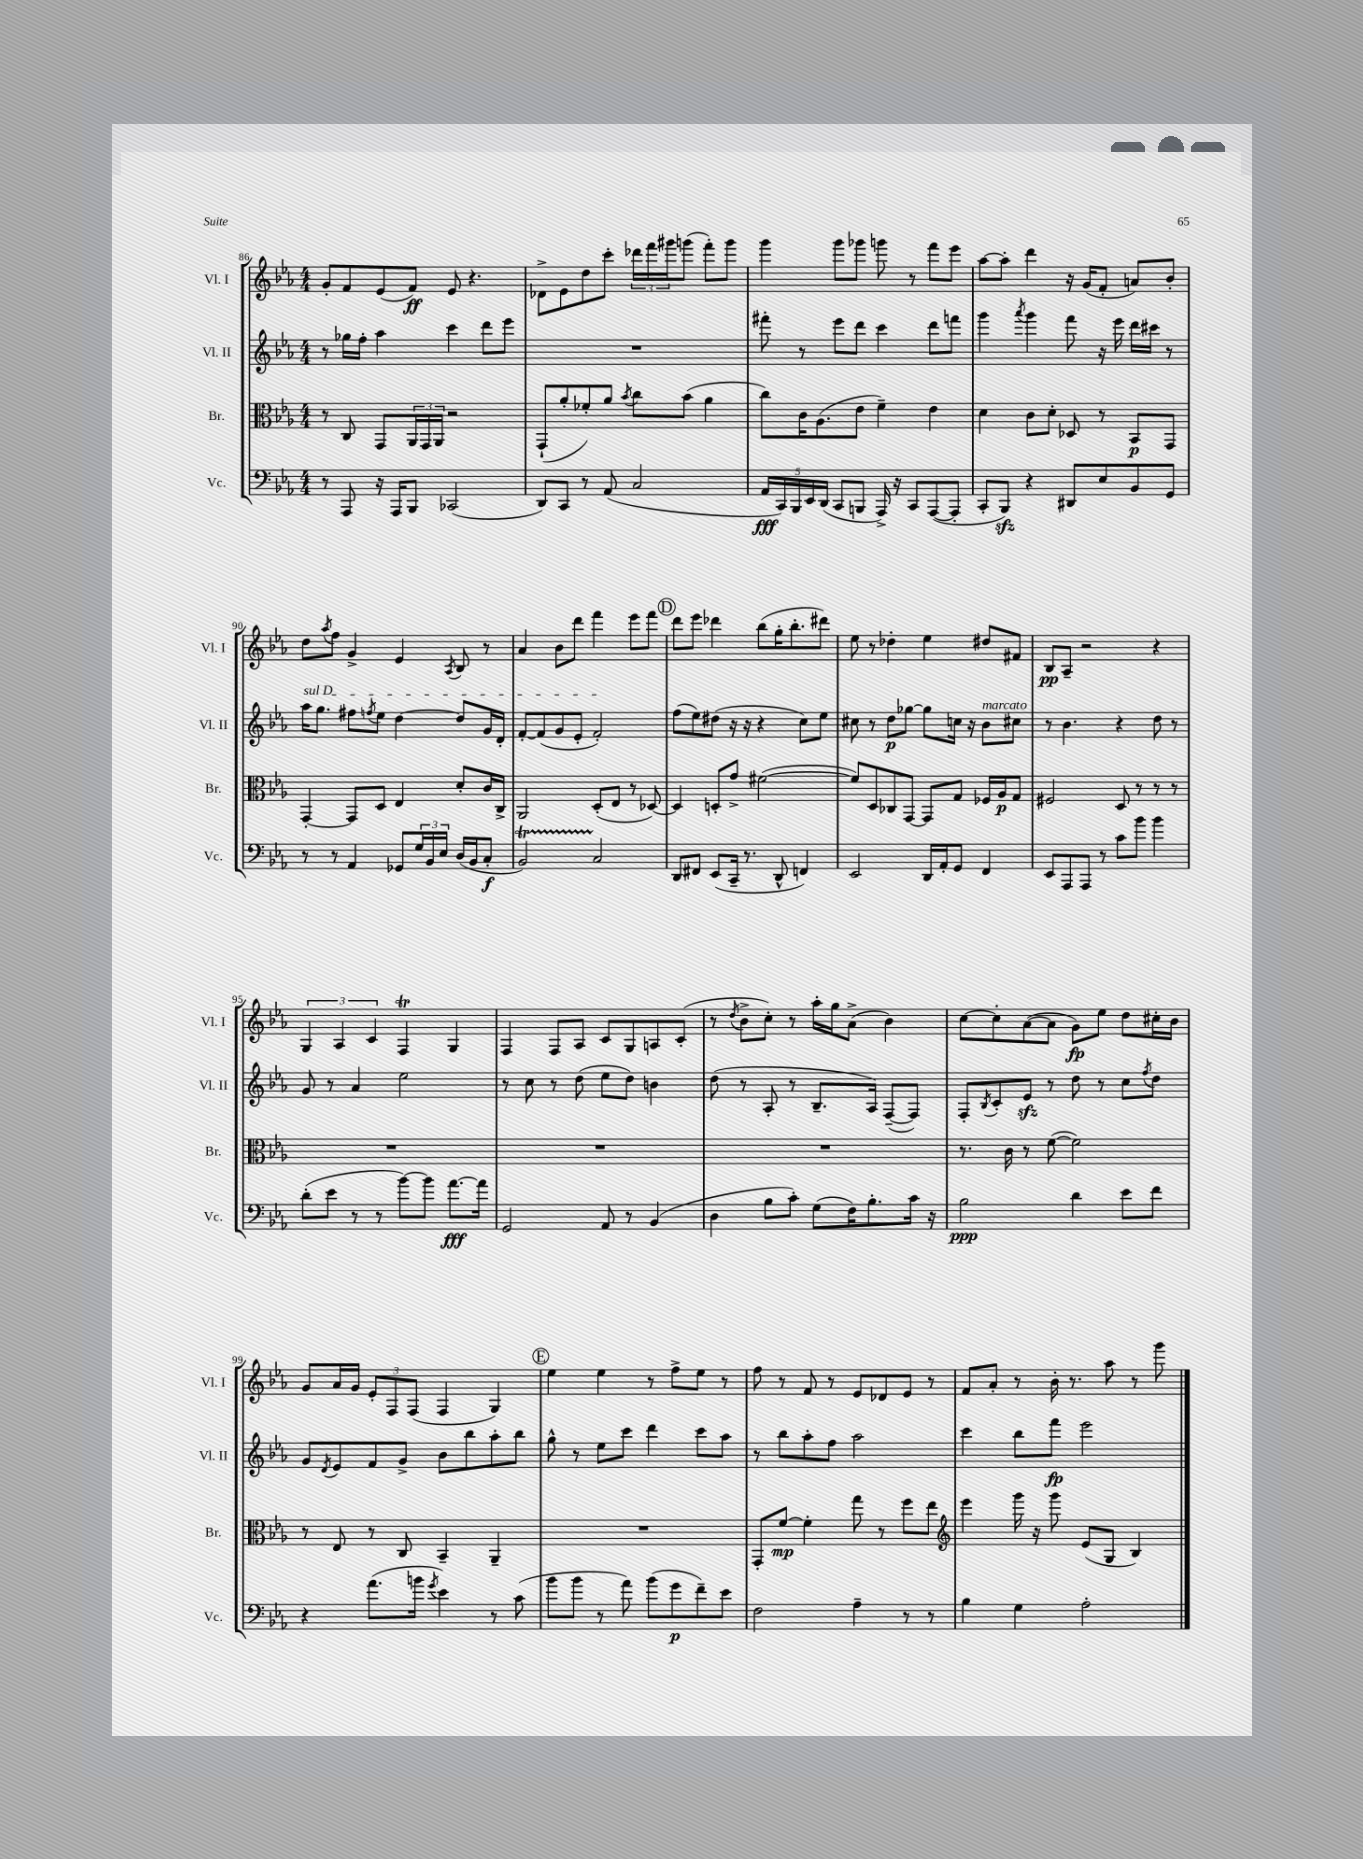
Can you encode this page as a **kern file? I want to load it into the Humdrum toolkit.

**kern	**dynam	**kern	**dynam	**kern	**dynam	**kern	**dynam
*part4	*part4	*part3	*part3	*part2	*part2	*part1	*part1
*staff4	*staff4	*staff3	*staff3	*staff2	*staff2	*staff1	*staff1
*I"Vc.	*	*I"Br.	*	*I"Vl. II	*	*I"Vl. I	*
*I'Vc.	*	*I'Br.	*	*I'Vl. II	*	*I'Vl. I	*
*clefF4	*	*clefC3	*	*clefG2	*	*clefG2	*
*k[b-e-a-]	*	*k[b-e-a-]	*	*k[b-e-a-]	*	*k[b-e-a-]	*
*M4/4	*	*M4/4	*	*M4/4	*	*M4/4	*
=86	=86	=86	=86	=86	=86	=86	=86
8r	.	8r	.	8r	.	8g'/L	.
8AAA-/	.	8C/	.	16gg-X\LL	.	8f/	.
.	.	.	.	16ff'\JJ	.	.	.
16r	.	8GG/L	.	4aa-\	.	(8e-/	.
16AAA-/KL	.	.	.	.	.	.	.
8BBB-/J	.	24AA-/L	.	.	.	8f/J)	ff
.	.	24GG/	.	.	.	.	.
.	.	24AA-/JJ	.	.	.	.	.
(2CC-X/	.	2r	.	4ccc\	.	8e-/	.
.	.	.	.	.	.	4.r	.
.	.	.	.	8ddd\L	.	.	.
.	.	.	.	8eee-\J	.	.	.
=87	=87	=87	=87	=87	=87	=87	=87
8DD/L)	.	(8GG`/L	.	1r	.	8d-X^\L	.
8CC/J	.	8a-'/	.	.	.	8e-\	.
8r	.	8f-X'/)	.	.	.	8dd\	.
(8AA-/	.	8a-/J	.	.	.	8ccc'\J	.
.	.	8qb-/	.	.	.	.	.
2C/	.	8cc\L	.	.	.	24ddd-X\LL	.
.	.	.	.	.	.	24fff\	.
.	.	.	.	.	.	24ggg#X\J	.
.	.	(8b-\J	.	.	.	(8gggn\J	.
.	.	4a-\	.	.	.	8fff'\L)	.
.	.	.	.	.	.	8ggg\J	.
=88	=88	=88	=88	=88	=88	=88	=88
20AA-/LL	fff	8cc\L)	.	8fff#X'\	.	4ggg\	.
20CC/)	.	.	.	.	.	.	.
20BBB-/	.	.	.	.	.	.	.
.	.	16c\K	.	8r	.	.	.
20EE-/	.	.	.	.	.	.	.
.	.	(8.A-\	.	.	.	.	.
(20DD/JJ	.	.	.	.	.	.	.
8CC/L	.	.	.	8eee-\L	.	8ggg\L	.
8BBBn/J	.	8e-\J	.	8ddd\J	.	8ggg-X\J	.
16AAA-^/)	.	4f~\)	.	4ccc\	.	8gggn\	.
16r	.	.	.	.	.	.	.
8CC/L	.	.	.	.	.	8r	.
([8AAA-/	.	4e-\	.	8ddd\L	.	8fff\L	.
8AAA-'/J]	.	.	.	8fffn\J	.	8eee-\J	.
=89	=89	=89	=89	=89	=89	=89	=89
8CC'/L	.	4d\	.	4ggg\	.	[8aa-\L	.
8BBB-zz/J)	.	.	.	.	.	8aa-'\J]	.
.	.	.	.	8qaaa-/	.	.	.
4r	.	8c\L	.	4ggg\	.	4ddd\	.
.	.	8d'\J	.	.	.	.	.
8DD#X/L	.	8D-X/	.	8fff\	.	16r	.
.	.	.	.	.	.	(16g/KL	.
8E-/	.	8r	.	16r	.	8f'/J	.
.	.	.	.	16eee-\	.	.	.
8BB-/	.	8BB-/L	p	16ddd\LL	.	8an/L)	.
.	.	.	.	16ccc#X\JJ	.	.	.
8GG/J	.	8GG/J	.	8r	.	8b-'/J	.
!!LO:LB:g=z
=90	=90	=90	=90	=90	=90	=90	=90
!	!	!	!	!LO:TX:a:i:t=sul D	!	!	!
8r	.	[4GG'/	.	16aa-\KL	.	8dd\L	.
.	.	.	.	8.gg\J	.	.	.
.	.	.	.	.	.	8qaa-/	.
8r	.	.	.	.	.	8ff\J	.
4AA-/	.	8GG/L]	.	8ff#X\L	.	4g^/	.
.	.	.	.	8qffn/	.	.	.
.	.	8D/J	.	8ee-\J	.	.	.
8GG-X/L	.	4E-/	.	[4dd\	.	4e-/	.
24G/L	.	.	.	.	.	.	.
24BB-/	.	.	.	.	.	.	.
24E-/JJ	.	.	.	.	.	.	.
.	.	.	.	.	.	8qA-/	.
(16D/LL	.	8d'/L	.	8dd/L]	.	8B-/	.
16BB-/J	.	.	.	.	.	.	.
8C'/J	f	16c/L	.	16g/L	.	8r	.
.	.	16C^/JJ	.	16d'/JJ	.	.	.
=91	=91	=91	=91	=91	=91	=91	=91
2BB-T/)	.	2AA-/	.	[8f'/L	.	4a-/	.
.	.	.	.	(8f/]	.	.	.
.	.	.	.	8g/	.	8b-\L	.
.	.	.	.	8e-'/J	.	8ddd\J	.
2C/	.	(8D'/L	.	2f'/)	.	4fff\	.
.	.	8E-/J	.	.	.	.	.
.	.	8r	.	.	.	8eee-\L	.
.	.	[8D-X/)	.	.	.	8fff\J	.
!!LO:REH:place=s1:t=D
=92	=92	=92	=92	=92	=92	=92	=92
8DD/L	.	4D-/]	.	(8ff\L	.	8ddd\L	.
8FF#X/J	.	.	.	8ee-\)	.	8eee-\J	.
(8EE-/L	.	8Dn'/L	.	(8dd#X\J	.	4ddd-X\	.
16CC~/Jk	.	8g^/J	.	16r	.	.	.
8.r	.	.	.	16r	.	.	.
.	.	([2f#X\	.	4r	.	(8bb-\L	.
8DD^^/	.	.	.	.	.	16gg'\K	.
.	.	.	.	.	.	8.bb-'\	.
4FFn/)	.	.	.	8cc\L)	.	.	.
.	.	.	.	8ee-\J	.	8ddd#X\J)	.
=93	=93	=93	=93	=93	=93	=93	=93
2EE-/	.	8f#/L])	.	8cc#X\	.	8ee-\	.
.	.	8D/	.	8r	.	8r	.
.	.	8C-X/	.	8dd\L	p	4dd-X'\	.
.	.	[8GG/J	.	[8gg-X\J	.	.	.
16DD/LL	.	8GG/L]	.	8gg-\L]	.	4ee-\	.
16AA-'/J	.	.	.	.	.	.	.
8GG/J	.	8G/J	.	16ccn\Jk	.	.	.
.	.	.	.	16r	.	.	.
!	!	!	!	!LO:TX:a:i:t=marcato	!	!	!
4FF/	.	16F-X/LL	.	8b-\L	.	8dd#X/L	.
.	.	16A-/J	p	.	.	.	.
.	.	8G/J	.	8cc#X\J	.	8f#X/J	.
=94	=94	=94	=94	=94	=94	=94	=94
8EE-/L	.	2F#X/	.	8r	.	8B-/L	pp
8AAA-/	.	.	.	4.b-\	.	8A-~/J	.
8AAA-/J	.	.	.	.	.	2r	.
8r	.	.	.	.	.	.	.
8c\L	.	8D/	.	4r	.	.	.
8b-\J	.	8r	.	.	.	.	.
4b-\	.	8r	.	8dd\	.	4r	.
.	.	8r	.	8r	.	.	.
!!LO:LB:g=z
=95	=95	=95	=95	=95	=95	=95	=95
(8d'\L	.	1r	.	8g/	.	6G/	.
8e-\J	.	.	.	8r	.	.	.
.	.	.	.	.	.	6A-/	.
8r	.	.	.	4a-/	.	.	.
.	.	.	.	.	.	6c/	.
8r	.	.	.	.	.	.	.
[8b-\L)	.	.	.	2ee-\	.	4FT/	.
8b-\J]	.	.	.	.	.	.	.
[8.a-\L	fff	.	.	.	.	4G/	.
16a-\Jk]	.	.	.	.	.	.	.
=96	=96	=96	=96	=96	=96	=96	=96
2GG/	.	1r	.	8r	.	4F/	.
.	.	.	.	8cc\	.	.	.
.	.	.	.	8r	.	8F/L	.
.	.	.	.	(8dd\	.	8A-/J	.
8AA-/	.	.	.	8ee-\L	.	8c/L	.
8r	.	.	.	8dd\J)	.	8G/	.
(4BB-/	.	.	.	4bn\	.	8An/	.
.	.	.	.	.	.	(8c'/J	.
=97	=97	=97	=97	=97	=97	=97	=97
4D\	.	1r	.	(8dd\	.	8r	.
.	.	.	.	.	.	8qdd/	.
.	.	.	.	8r	.	8b-^\L	.
8B-\L	.	.	.	8A-'/	.	8cc'\J)	.
8c'\J)	.	.	.	8r	.	8r	.
(8G\L	.	.	.	8.B-~/L	.	16aa-'\LL	.
.	.	.	.	.	.	16gg\J	.
16F\K)	.	.	.	.	.	(8a-^\J	.
8.B-'\	.	.	.	16A-/Jk)	.	.	.
.	.	.	.	([8F~/L	.	4b-\)	.
16c\Jk	.	.	.	8F/J])	.	.	.
16r	.	.	.	.	.	.	.
=98	=98	=98	=98	=98	=98	=98	=98
2B-\	ppp	8.r	.	8F'/L	.	[8cc\L	.
.	.	.	.	8qB-/	.	.	.
.	.	.	.	8c'/	.	8cc'\]	.
.	.	16c\	.	.	.	.	.
.	.	8r	.	8e-zz/J	.	([8a-\	.
.	.	([8f\	.	8r	.	8a-\J]	.
4d\	.	2f\])	.	8dd\	.	8g\L)	fp
.	.	.	.	8r	.	8ee-\J	.
8e-\L	.	.	.	8cc\L	.	8dd\L	.
.	.	.	.	8qff/	.	.	.
8f\J	.	.	.	8dd\J	.	16cc#X'\L	.
.	.	.	.	.	.	16b-\JJ	.
!!LO:LB:g=z
=99	=99	=99	=99	=99	=99	=99	=99
4r	.	8r	.	8g/L	.	8g/L	.
.	.	.	.	8qd/	.	.	.
.	.	8E-/	.	8e-/	.	16a-/L	.
.	.	.	.	.	.	16g/JJ	.
(8.a-\L	.	8r	.	8f/	.	12e-'/L	.
.	.	.	.	.	.	12F/	.
.	.	8C/	.	8g^/J	.	.	.
.	.	.	.	.	.	(12F/J	.
16bn\Jk	.	.	.	.	.	.	.
8qg/	.	.	.	.	.	.	.
4e-\)	.	4BB-~/	.	8b-\L	.	4F/	.
.	.	.	.	8bb-\	.	.	.
8r	.	4AA-~/	.	8aa-'\	.	4G/)	.
(8c\	.	.	.	8bb-\J	.	.	.
!!LO:REH:place=s1:t=E
=100	=100	=100	=100	=100	=100	=100	=100
8b-\L	.	1r	.	8gg^^\	.	4ee-\	.
8b-\J	.	.	.	8r	.	.	.
8r	.	.	.	8ee-\L	.	4ee-\	.
8a-\)	.	.	.	8ccc\J	.	.	.
(8b-\L	.	.	.	4ddd\	.	8r	.
8g\	p	.	.	.	.	8ff^\L	.
8f~\)	.	.	.	8ccc\L	.	8ee-\J	.
8e-\J	.	.	.	8aa-\J	.	8r	.
=101	=101	=101	=101	=101	=101	=101	=101
2F\	.	8GG'/L	.	8r	.	8ff\	.
.	.	[8f/J	mp	8bb-\L	.	8r	.
.	.	4f'\]	.	8aa-'\	.	8f/	.
.	.	.	.	8ff\J	.	8r	.
4A-~\	.	8gg\	.	2aa-\	.	8e-/L	.
.	.	8r	.	.	.	8d-X/	.
8r	.	8ff\L	.	.	.	8e-/J	.
8r	.	8ee-\J	.	.	.	8r	.
=102	=102	=102	=102	=102	=102	=102	=102
*	*	*clefG2	*	*	*	*	*
4B-\	.	4eee-\	.	4ccc\	.	8f/L	.
.	.	.	.	.	.	8a-'/J	.
4G\	.	16ggg\	.	8bb-\L	.	8r	.
.	.	16r	.	.	.	.	.
.	.	8ggg\	.	8fff\J	fp	16b-'\	.
.	.	.	.	.	.	8.r	.
2A-'\	.	(8e-/L	.	2eee-\	.	.	.
.	.	8G/J	.	.	.	8aa-\	.
.	.	4B-/)	.	.	.	8r	.
.	.	.	.	.	.	8ggg\	.
==	==	==	==	==	==	==	==
*-	*-	*-	*-	*-	*-	*-	*-
